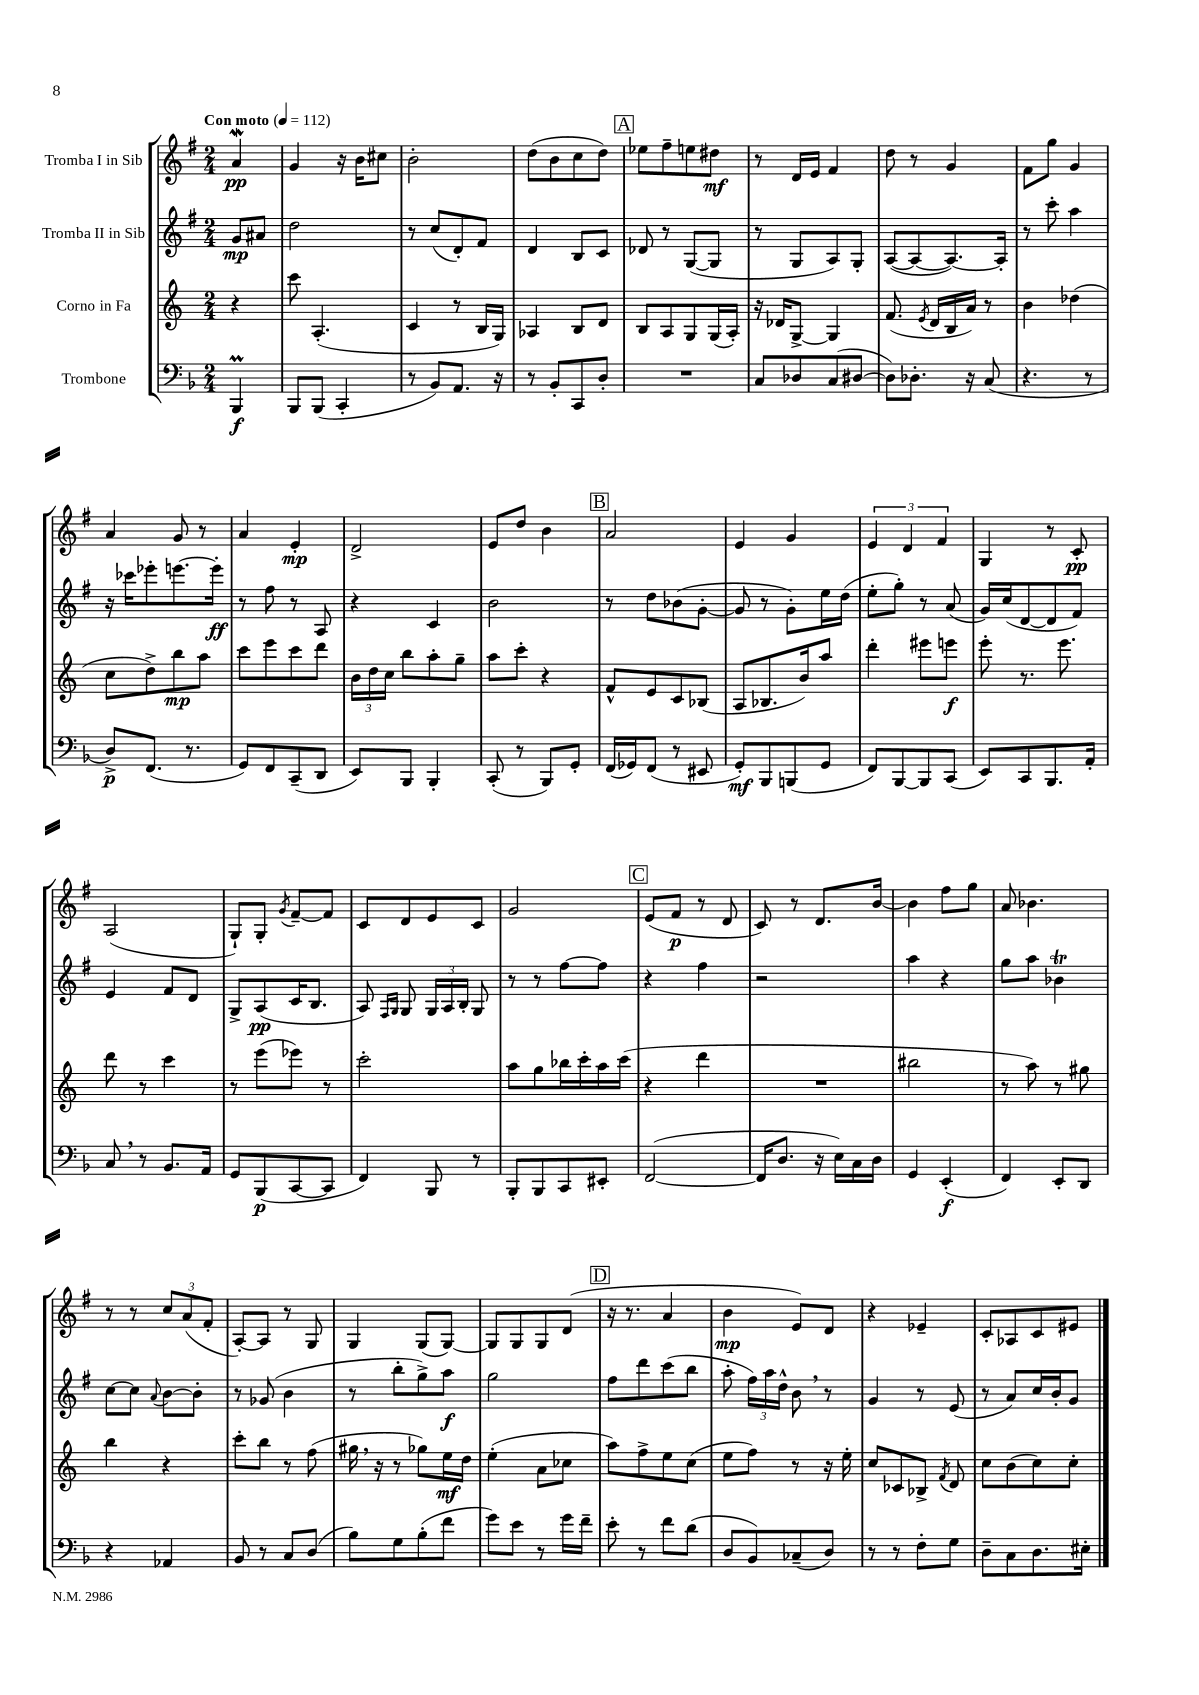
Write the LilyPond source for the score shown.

<<
\new StaffGroup <<
\new Staff = "s0" \with { instrumentName = "Tromba I in Sib" } {
    \clef treble \key g \major \numericTimeSignature \time 2/4 \partial 4 \tempo "Con moto" 4 = 112
    \autoBeamOff a'4\mordent\pp |
    g'4 r16 b'16[ cis''8] |
    b'2-. |
    d''8[( b'8 c''8 d''8]) |
    \mark \markup { \box "A" } ees''8[ fis''8-- e''8 dis''8]\mf |
    r8 d'16[ e'16] fis'4 |
    d''8 r8 g'4 |
    fis'8[ g''8] g'4 |
    a'4 g'8 r8 |
    a'4 e'4-.\mp |
    d'2-> |
    e'8[ d''8] b'4 |
    \mark \markup { \box "B" } a'2 |
    e'4 g'4 |
    \tuplet 3/2 { e'4 d'4 fis'4 } |
    g4 r8 c'8-.\pp |
    a2( |
    g8[-!) g8]-. \acciaccatura { g'8 } fis'8[~-- fis'8] |
    c'8[ d'8 e'8 c'8] |
    g'2 |
    \mark \markup { \box "C" } e'8[( fis'8]\p r8 d'8 |
    c'8) r8 d'8.[ b'16]~ |
    b'4 fis''8[ g''8] |
    a'8 bes'4. |
    r8 r8 \tuplet 3/2 { c''8[ a'8( fis'8]-. } |
    a8[~-.) a8] r8 g8 |
    g4 g8[( g8]~) |
    g8[ g8 g8 d'8]( |
    \mark \markup { \box "D" } r16 r8. a'4 |
    b'4\mp e'8[) d'8] |
    r4 ees'4-- |
    c'8[-. aes8 c'8 eis'8] \bar "|." |
}
\new Staff = "s1" \with { instrumentName = "Tromba II in Sib" } {
    \clef treble \key g \major \numericTimeSignature \time 2/4 \partial 4
    \autoBeamOff g'8[\mp ais'8] |
    d''2 |
    r8 c''8[( d'8-.) fis'8] |
    d'4 b8[ c'8] |
    \mark \markup { \box "A" } des'8 r8 g8[~( g8] |
    r8 g8[ a8) g8]-. |
    a8[~( a8~ a8.~) a16]-. |
    r8 c'''8-. a''4 |
    r16 ces'''16[ ees'''8-. e'''8.~ e'''16]-.\ff |
    r8 fis''8 r8 a8 |
    r4 c'4 |
    b'2 |
    \mark \markup { \box "B" } r8 d''8[ bes'8( g'8]~-. |
    g'8 r8 g'8[-.) e''16 d''16]( |
    e''8[-. g''8]-.) r8 a'8( |
    g'16[) c''16( d'8~ d'8 fis'8]) |
    e'4 fis'8[ d'8] |
    g8[-> a8\pp( c'16 b8.] |
    a8) \grace { fis16[ g16] } g8 \tuplet 3/2 { g16[ a16 b16]-. } g8 |
    r8 r8 fis''8[~ fis''8] |
    \mark \markup { \box "C" } r4 fis''4 |
    r2 |
    a''4 r4 |
    g''8[ a''8] bes'4\trill |
    c''8[~ c''8] \appoggiatura { a'8 } b'8[~ b'8]-. |
    r8 ges'8( b'4 |
    r8 b''8[-. g''8->) a''8]\f |
    g''2 |
    \mark \markup { \box "D" } fis''8[ d'''8 c'''8( b''8] |
    a''8-. \tuplet 3/2 { fis''16[) a''16 d''16]-^ } b'8 \breathe r8 |
    g'4 r8 e'8( |
    r8 a'8[) c''16 b'16-. g'8] \bar "|." |
}
\new Staff = "s2" \with { instrumentName = "Corno in Fa" } {
    \clef treble \key c \major \numericTimeSignature \time 2/4 \partial 4
    \autoBeamOff r4 |
    c'''8 a4.-.( |
    c'4 r8 b16[ g16]) |
    aes4 b8[ d'8] |
    \mark \markup { \box "A" } b8[ a8 g8 g16( a16]-.) |
    r16 des'16[ g8]~-> g4 |
    f'8.( \acciaccatura { e'8 } d'16[ b16 a'16]) r8 |
    b'4 des''4( |
    c''8[ d''8->) b''8\mp a''8] |
    c'''8[ e'''8 c'''8 d'''8] |
    \tuplet 3/2 { b'16[ d''16 c''16] } b''8[ a''8-. g''8]-- |
    a''8[ c'''8]-. r4 |
    \mark \markup { \box "B" } f'8[-^ e'8 c'8 bes8]( |
    a8[ bes8. b'16) a''8] |
    d'''4-. eis'''8[ e'''8]\f |
    e'''8-. r8. e'''8. |
    d'''8 r8 c'''4 |
    r8 e'''8[( ees'''8]) r8 |
    c'''2-. |
    a''8[ g''8 bes''16 c'''16-. a''16 c'''16]( |
    \mark \markup { \box "C" } r4 d'''4 |
    R2 |
    bis''2 |
    r8 a''8) r8 gis''8 |
    b''4 r4 |
    c'''8[-. b''8] r8 f''8( |
    gis''16 \breathe r16 r8 ges''8[) e''16\mf d''16] |
    e''4-.( a'8[ ces''8] |
    \mark \markup { \box "D" } a''8[) f''8-> e''8 c''8]( |
    e''8[ f''8]) r8 r16 e''16-. |
    c''8[ ces'8 bes8]-> \acciaccatura { f'8 } d'8 |
    c''8[ b'8( c''8) c''8]-. \bar "|." |
}
\new Staff = "s3" \with { instrumentName = "Trombone" } {
    \clef bass \key f \major \numericTimeSignature \time 2/4 \partial 4
    \autoBeamOff bes,,4\prall\f |
    bes,,8[ bes,,8]( c,4-. |
    r8 bes,8[) a,8.] r16 |
    r8 bes,8[-. c,8 d8]-. |
    \mark \markup { \box "A" } R2 |
    c8[ des8 c8( dis8]~ |
    dis8[) des8.]-. r16 c8( |
    r4. r8 |
    d8[->\p) f,8.]( r8. |
    g,8[) f,8 c,8--( d,8] |
    e,8[) bes,,8] bes,,4-. |
    c,8-.( r8 bes,,8[) g,8]-. |
    \mark \markup { \box "B" } f,16[( ges,16) f,8]( r8 eis,8 |
    g,8[-.\mf) bes,,8 b,,8( g,8] |
    f,8[) bes,,8~ bes,,8 c,8]( |
    e,8[) c,8 bes,,8. a,16]-. |
    c8 \breathe r8 bes,8.[ a,16] |
    g,8[ bes,,8\p( c,8~ c,8] |
    f,4) bes,,8 r8 |
    bes,,8[-. bes,,8 c,8 eis,8]-. |
    \mark \markup { \box "C" } f,2~( |
    f,16[ d8.] r16 e16[) c16 d16] |
    g,4 e,4-.\f( |
    f,4) e,8[-. d,8] |
    r4 aes,4 |
    bes,8 r8 c8[ d8]( |
    bes8[) g8 bes8-.( f'8] |
    g'8[) e'8] r8 g'16[ f'16]-- |
    \mark \markup { \box "D" } e'8-. r8 f'8[ d'8]( |
    d8[ bes,8) ces8--( d8]) |
    r8 r8 f8[-. g8] |
    d8[-- c8 d8. eis16]-. \bar "|." |
}
>>
>>
\layout { \context { \Score \remove "Bar_number_engraver" } }
